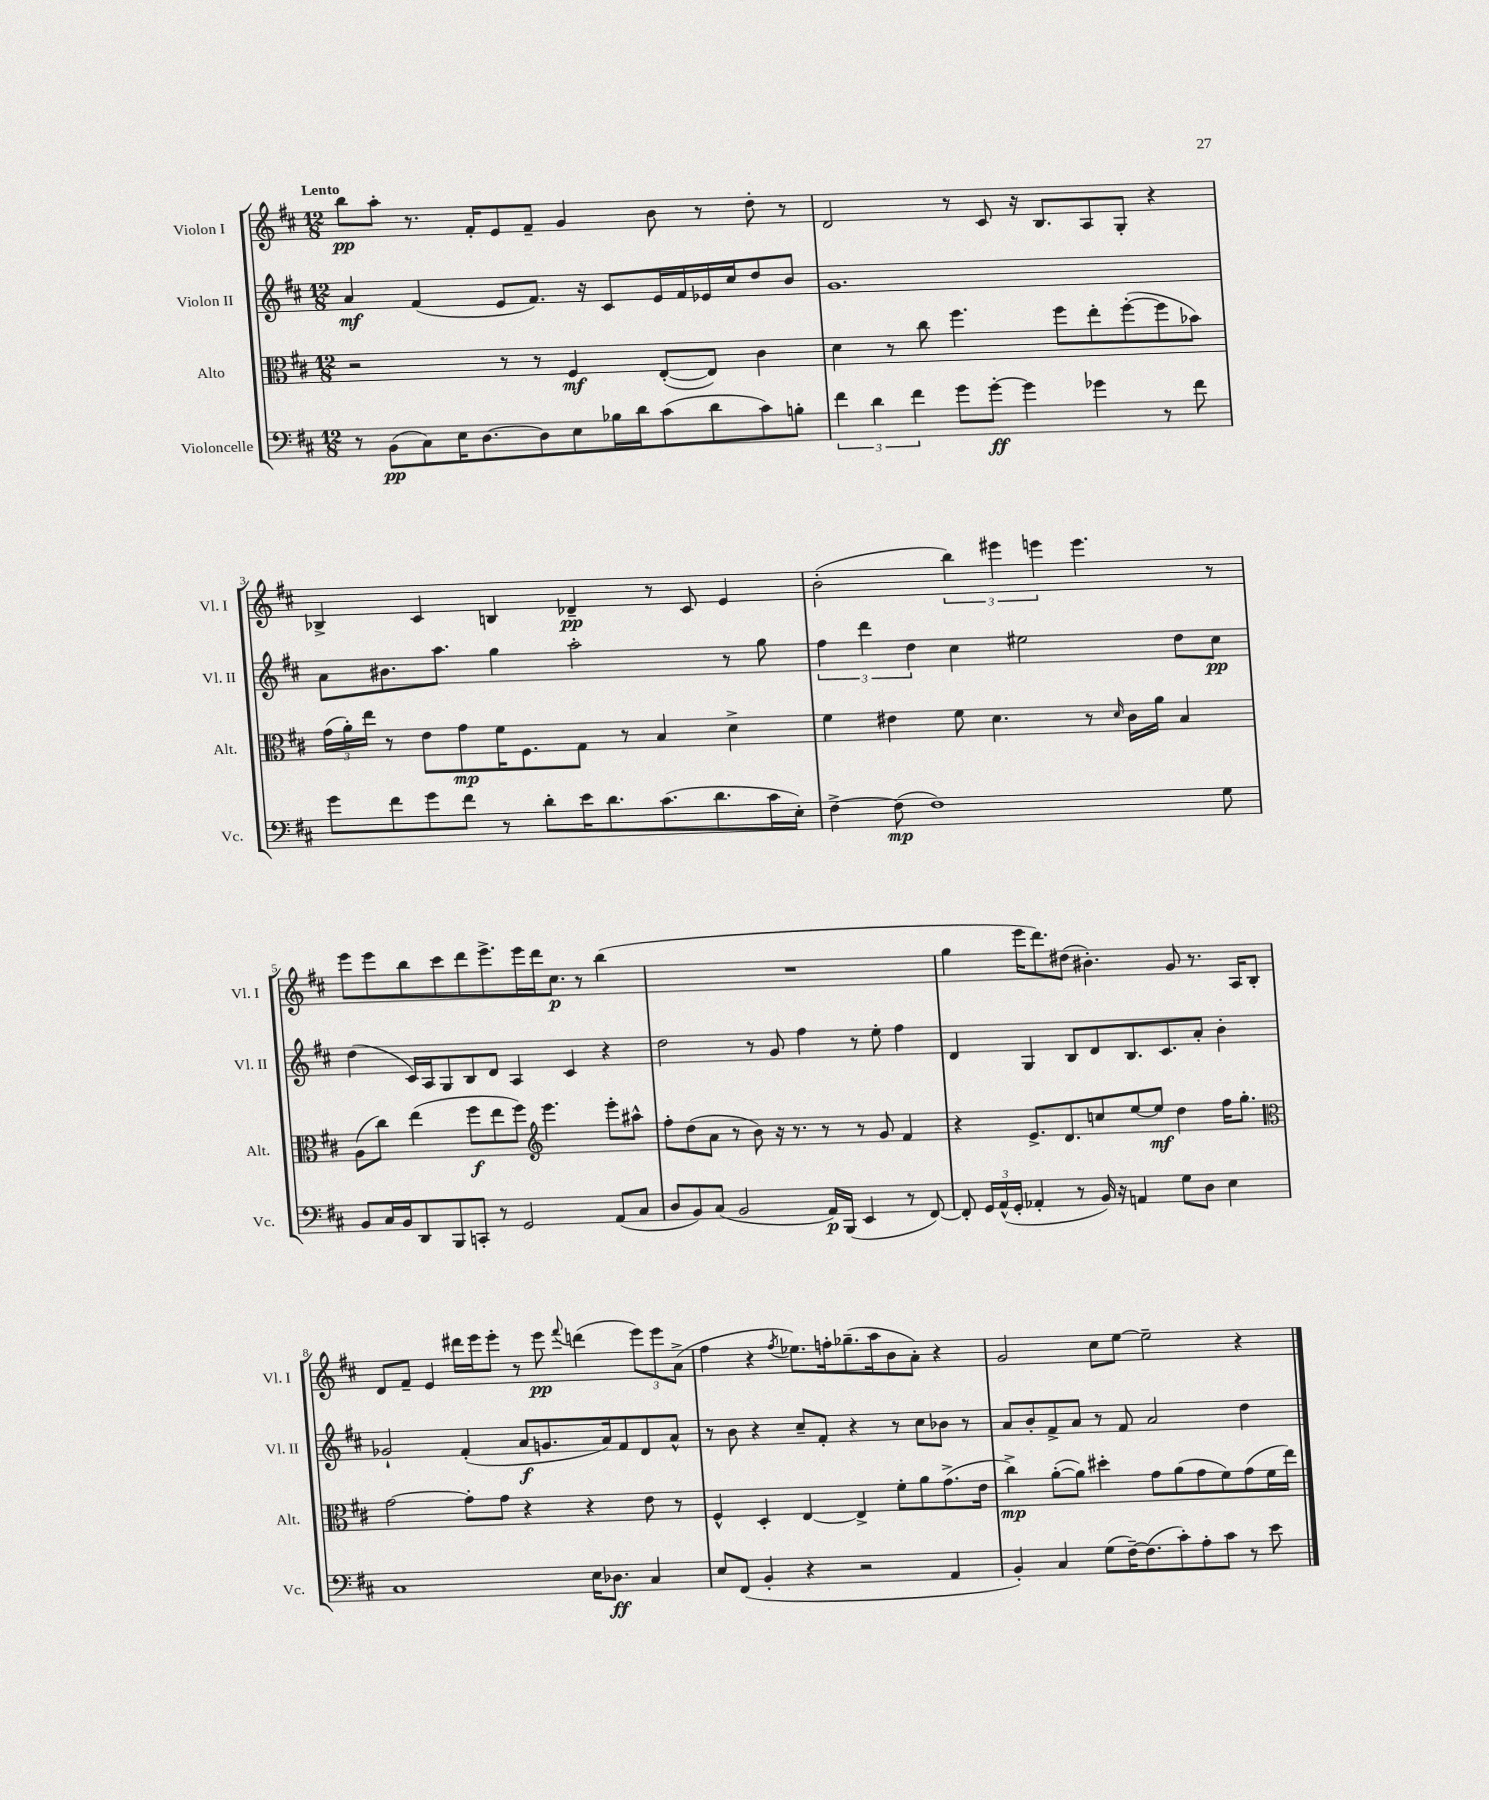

**kern	**kern	**kern	**kern
*staff4	*staff3	*staff2	*staff1
*clefF4	*clefC3	*clefG2	*clefG2
*k[f#c#]	*k[f#c#]	*k[f#c#]	*k[f#c#]
*M12/8	*M12/8	*M12/8	*M12/8
8r	2r	4a/	8bb\L
(8BB\L	.	.	8aa'\J
8C#\)	.	(4f#/	8.r
16E\K	.	.	.
[8.D\	.	.	16f#'/LK
.	8r	8e/L	8e/
8D\]	8r	8.f#/J)	8f#~/J
8E\	4F#/	.	4g/
.	.	16r	.
16B-\L	.	8c#/L	.
16d\J	.	.	.
(8c#\	([8E'/L	16e/L	8b\
.	.	16f#/	.
8d\	8E/]J)	16e-/	8r
.	.	16cc#/J	.
8c#\)	4c#\	8dd/	8dd'\
8B'\J	.	8b/J	8r
=	=	=	=
6f#\	4d\	1.g	2d/
6d\	.	.	.
.	8r	.	.
6f#\	.	.	.
.	8cc#\	.	.
8g\L	4.ff#\	.	8r
[8g'\J	.	.	8c#/
4g\]	.	.	16r
.	.	.	8.B/L
.	8ff#\L	.	.
4g-\	8ee'\	.	8A/
.	([8ff#'\	.	8G'/J
8r	8ff#\]	.	4r
8f#\	8b-\J)	.	.
=	=	=	=
8g\L	(24g\LL	8a\L	4B-^/
.	24a'\)	.	.
.	24ee\JJ	.	.
8f#\	8r	8.b#\	.
8g\	8e\L	.	4c#/
.	.	8.aa\J	.
8f#\J	8g\	.	.
8r	16f#\K	4gg\	4B/
.	8.F#\	.	.
8d'\L	.	.	.
16e\K	8G\J	2aa'\	4d-~/
8.d\	.	.	.
.	8r	.	.
(8.c#\	4B/	.	8r
.	.	.	8c#/
8.d\	.	.	.
.	4d^\	8r	4e/
16c#\L	.	8gg\	.
16E'\JJ)	.	.	.
=	=	=	=
[4F#^\	4f#\	6ff#\	(2b'\
.	.	6ddd\	.
(8F#\]	4e#\	.	.
.	.	6dd\	.
1F#)	.	.	.
.	8f#\	4cc#\	6bb\)
.	4.d\	.	.
.	.	.	6eee#\
.	.	2ee#\	.
.	.	.	6eee\
.	8r	.	4.eee\
.	16qqd/	.	.
.	16c#\LL	.	.
.	16a\JJ	.	.
.	4B/	8dd\L	.
8G\	.	8cc#\J	8r
=	=	=	=
8BB/L	(8A\L	(4dd\	8eee\L
16C#/L	8cc#\J)	.	8eee\
16BB/J	.	.	.
8DD/	(4ee\	16c#/LL)	8bb\
.	.	16A/J	.
8BBB/	.	8G/	8ccc#\
8CC'/J	8ff#\L	8B/	8ddd\
8r	8ee\	8d/J	8.eee^\
2GG/	8ff#\J)	4A/	.
.	.	.	16eee\L
*	*clefG2	*	*
.	4.eee\	.	16ddd\J
.	.	.	8.cc#\J
.	.	4c#/	.
.	.	.	8r
(8AA/L	8eee'\L	4r	(4bb\
8C#/J	8aa#^^\J	.	.
=	=	=	=
8D/L	8ff#'\L	2dd\	1.r
8BB/)	(8dd\	.	.
(8C#/J	8a\J	.	.
2BB/	8r	.	.
.	8b\)	8r	.
.	16r	8g/	.
.	8.r	.	.
.	.	4ff#\	.
16AA/LL)	8r	.	.
(16BBB/JJ	.	.	.
4EE/	8r	8r	.
.	8g/	8ee'\	.
8r	4f#/	4ff#\	.
[8FF#/)	.	.	.
=	=	=	=
8FF#'/]	4r	4d/	4gg\
24GG/LL	.	.	.
(24AA^^/	.	.	.
24GG'/JJ	.	.	.
4AA-'/	8.e^/L	4G/	16eee\LK
.	.	.	8.ddd\)
.	8.d/	.	.
8r	.	8B/L	(8dd#\J
16BB/)	8cc/	8d/	4.b#'\)
16r	.	.	.
4AA/	[8ee/	8.B/	.
.	8ee/]J	.	.
.	.	8.c#/	.
8G\L	4dd\	.	8g/
8D\J	.	8a'/J	8.r
4E\	16ff#\LK	4b'\	.
.	8.gg'\J	.	16A/LK
.	.	.	8B'/J
=	=	=	=
*	*clefC3	*	*
1C#	[2g\	2g-`/	8d/L
.	.	.	8f#~/J
.	.	.	4e/
.	8g'\]L	(4f#'/	16ddd#\LL
.	.	.	16eee\J
.	8g\J	.	8eee'\J
.	4r	8a/L	8r
.	.	8.g/	8eee\
.	.	.	8qqfff#/
16E\LK	4r	.	(4ddd\
8.D-\J	.	16a/k)	.
.	.	8f#/	.
4C#/	8e\	8d/	12eee\L)
.	.	.	12eee\
.	8r	8a^^/J	.
.	.	.	(12a^\J
=	=	=	=
8E/L	4F#^^/	8r	4ff#\
(8FF#/J	.	8b\	.
4BB'/	4D'/	4r	4r
.	.	.	8qff#/
4r	[4E/	8cc#~/L	8.ee-\L)
.	.	8f#'/J	.
.	.	.	16ff'\k
2r	4E^/]	4r	(8.gg-~\
.	.	.	16aa\k
.	8f#'\L	8r	8b\
.	8a\	8cc#\L	8a'\J)
4AA/	(8.g^\	8b-\J	4r
.	.	8r	.
.	16e\Jk	.	.
=	=	=	=
4BB'/)	4cc#^\)	8a/L	2g/
.	.	8b'/	.
4C#/	([8a'\L	8f#^/	.
.	8a\]J)	8a/J	.
(8G\L	4dd#'\	8r	8cc#\L
[16F#~\K)	.	8f#/	[8ee\J
(8.F#\]	.	.	.
.	8g\L	2a/	2ee~\]
8c#'\)	(8a\	.	.
8A'\	8g\	.	.
8c#\J	8f#\)	.	.
8r	(8g\	4dd\	4r
8e\	16f#\L	.	.
.	16ee\JJ)	.	.
==	==	==	==
*-	*-	*-	*-
